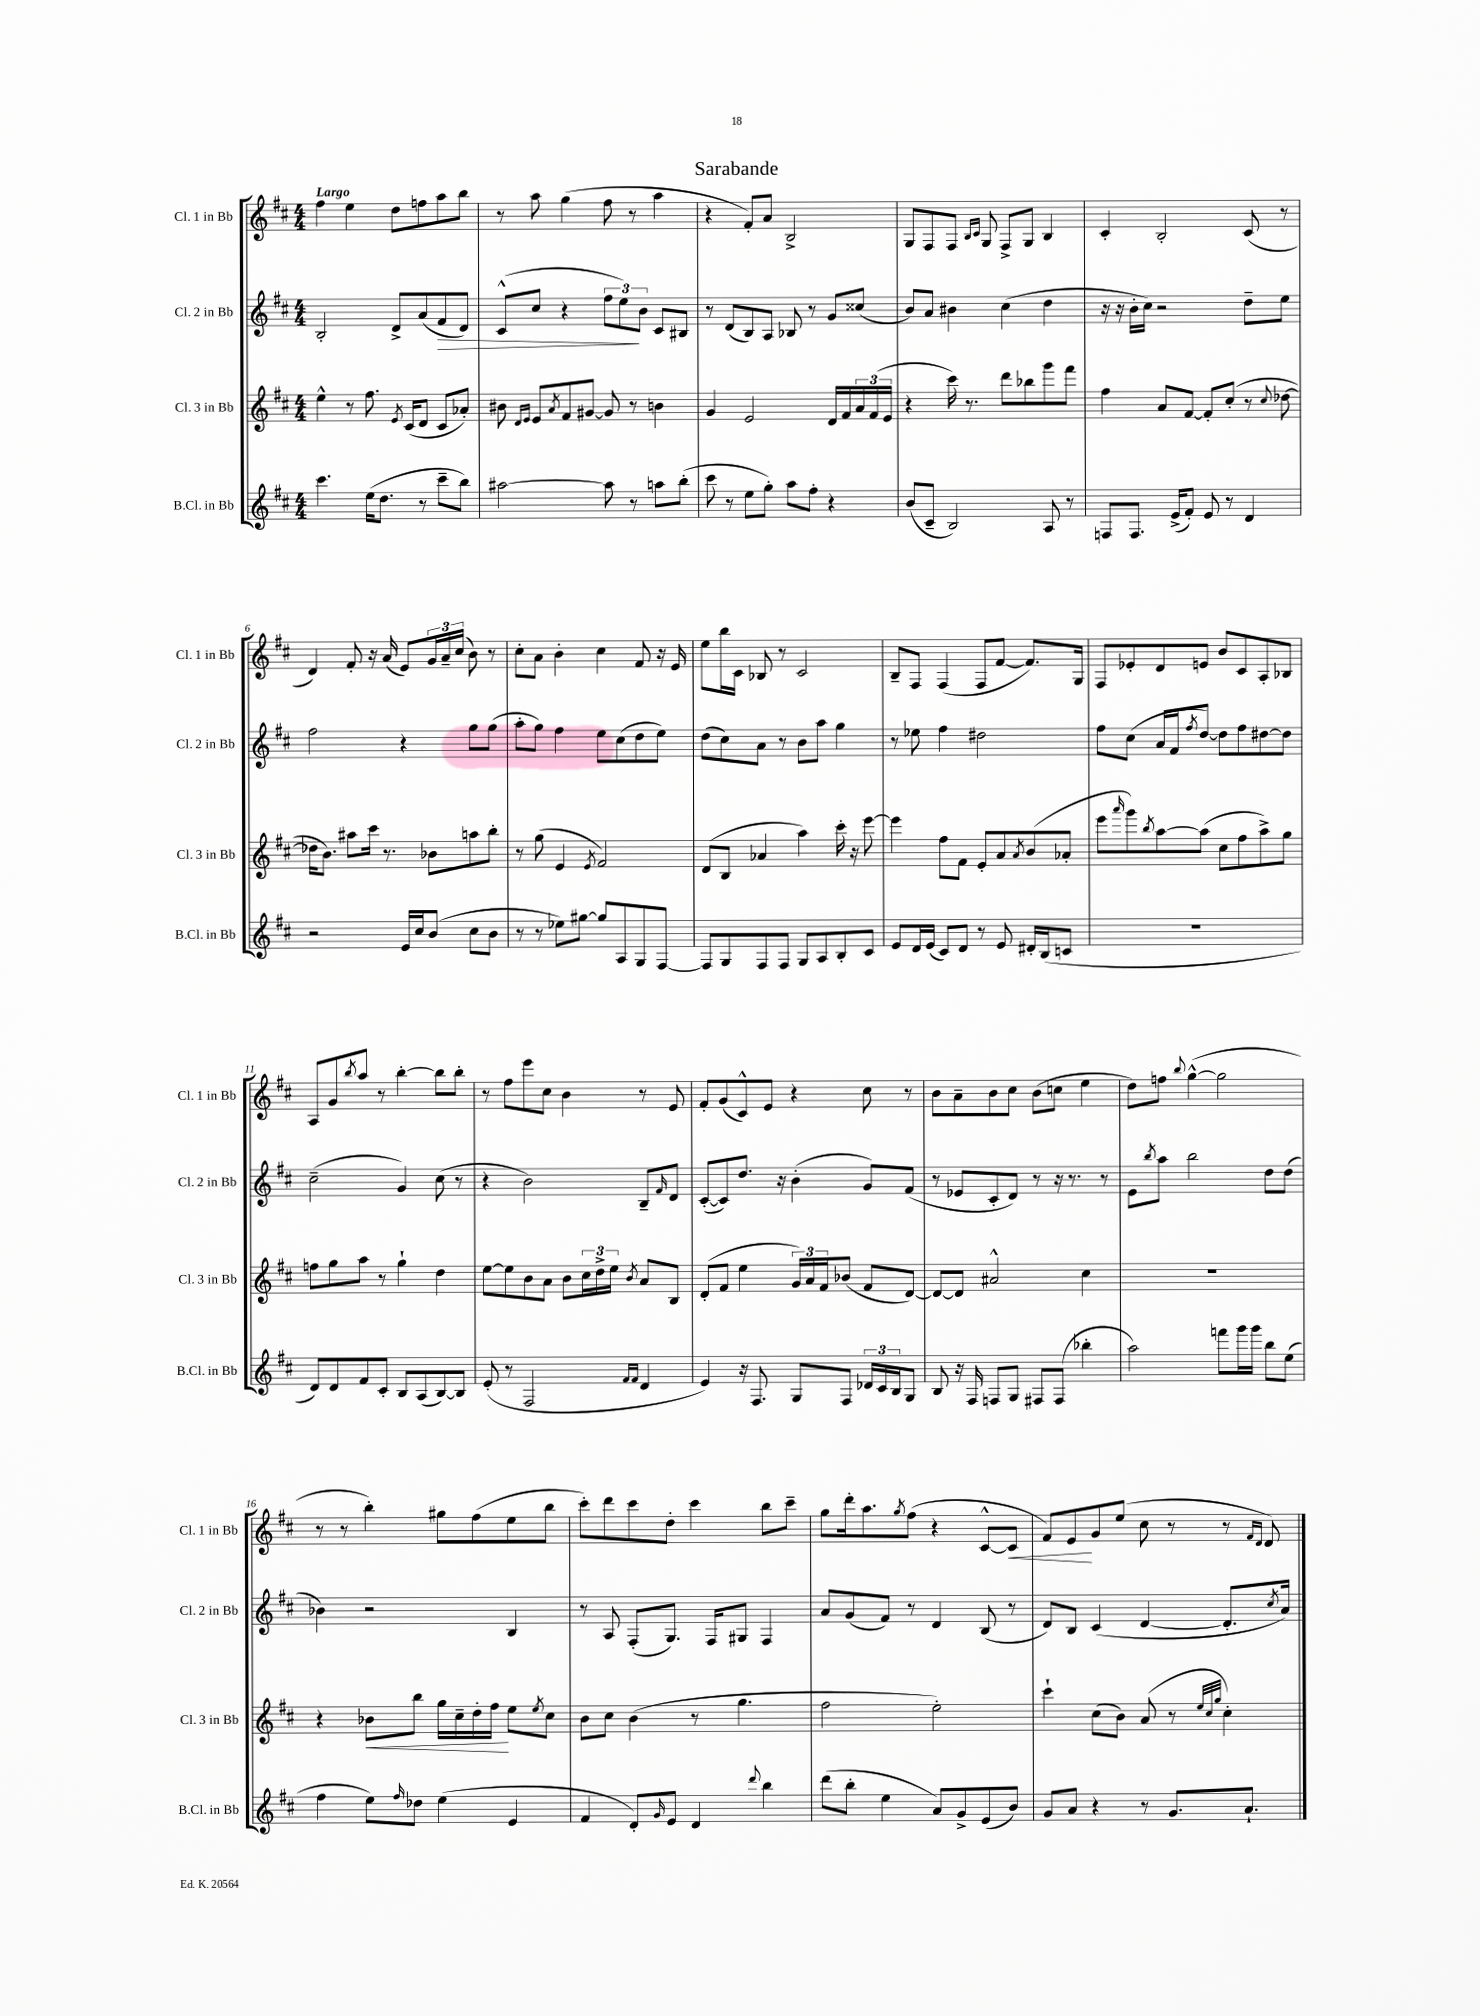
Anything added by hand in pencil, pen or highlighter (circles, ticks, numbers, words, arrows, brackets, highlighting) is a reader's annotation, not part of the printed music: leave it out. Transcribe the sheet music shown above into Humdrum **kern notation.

**kern	**kern	**dynam	**kern	**dynam	**kern	**dynam
*part4	*part3	*part3	*part2	*part2	*part1	*part1
*staff4	*staff3	*staff3	*staff2	*staff2	*staff1	*staff1
*I"B.Cl. in Bb	*I"Cl. 3 in Bb	*	*I"Cl. 2 in Bb	*	*I"Cl. 1 in Bb	*
*I'B.Cl. in Bb	*I'Cl. 3 in Bb	*	*I'Cl. 2 in Bb	*	*I'Cl. 1 in Bb	*
*clefG2	*clefG2	*	*clefG2	*	*clefG2	*
*k[f#c#]	*k[f#c#]	*	*k[f#c#]	*	*k[f#c#]	*
*M4/4	*M4/4	*	*M4/4	*	*M4/4	*
=1	=1	=1	=1	=1	=1	=1
!	!	!	!	!	!LO:TX:a:B:t=Largo	!
4.ccc#\	4ee^^\	.	2B'/	.	4ff#\	.
.	8r	.	.	.	4ee\	.
(16ee\KL	8.ff#\	.	.	.	.	.
8.dd\J	.	.	.	.	.	.
.	.	.	8d^/L	.	8dd\L	.
.	8qe/	.	.	.	.	.
.	(16c#/KL	.	.	.	.	.
8r	8d/J	.	(8a/	.	8ffn\	.
!	!	!	!	!LO:HP:b	!	!
8ccc#~\L	8c#/L	.	8f#/	>	8aa\	.
8bb\J)	8a-X'/J)	.	8d/J)	.	8bb\J	.
=2	=2	=2	=2	=2	=2	=2
[2aa#X\	8b#X\	.	(8c#^^/L	.	8r	.
.	16qqd/LL	.	.	.	.	.
.	16qqe/JJ	.	.	.	.	.
.	8e/L	.	8cc#/J	.	8aa\	.
.	8qa/	.	.	.	.	.
.	8f#/	.	4r	.	(4gg\	.
.	[8g#X/J	.	.	.	.	.
8aa#\]	8g#/]	.	12ff#\L	.	8ff#\	.
.	.	.	12ee\)	.	.	.
8r	8r	.	.	.	8r	.
.	.	.	12b\J	]	.	.
8aan\L	4bn\	.	8c#/L	.	4aa\	.
(8bb'\J	.	.	8B#X/J	.	.	.
=3	=3	=3	=3	=3	=3	=3
8ccc#\	4g/	.	8r	.	4r	.
8r	.	.	(8d/L	.	.	.
8ee\L	2e/	.	8B/)	.	8f#'/L)	.
8gg'\J)	.	.	8A/J	.	8a/J	.
8aa\L	.	.	8B-X/	.	2B^/	.
8ff#'\J	.	.	8r	.	.	.
4r	16d/LL	.	8g/L	.	.	.
.	16f#/	.	.	.	.	.
.	24a/	.	(8cc##X/J	.	.	.
.	(24f#/	.	.	.	.	.
.	24e/JJ	.	.	.	.	.
=4	=4	=4	=4	=4	=4	=4
(8b/L	4r	.	8b/L)	.	8G/L	.
8c#~/J	.	.	8a/J	.	8F#/	.
2B/)	16ccc#\)	.	4b#X\	.	8F#/J	.
.	8.r	.	.	.	.	.
.	.	.	.	.	16qqB/LL	.
.	.	.	.	.	16qqc#/JJ	.
.	.	.	.	.	8G/	.
.	8ddd\L	.	(4cc#\	.	8F#^/L	.
.	8bb-X\	.	.	.	8G/J	.
8A/	8ggg\	.	4dd\	.	4B/	.
8r	8fff#\J	.	.	.	.	.
=5	=5	=5	=5	=5	=5	=5
8Fn/L	4ff#\	.	16r	.	4c#'/	.
.	.	.	16r	.	.	.
8.F/J	.	.	16b'\LL	.	.	.
.	.	.	16cc#\JJ)	.	.	.
.	8a/L	.	2r	.	2B'/	.
(16e^/KL	.	.	.	.	.	.
8f#'/J)	[8f#/J	.	.	.	.	.
8e/	8f#'/L]	.	.	.	.	.
8r	(8cc#'/J	.	.	.	.	.
4d/	8r	.	8dd~\L	.	(8c#/	.
.	8qqcc#/	.	.	.	.	.
.	[8dd-X\	.	8ee\J	.	8r	.
!!LO:LB:g=z
=6	=6	=6	=6	=6	=6	=6
2r	16dd-X\KL]	.	2ff#\	.	4d/)	.
.	8.b\J)	.	.	.	.	.
.	8aa#X\L	.	.	.	8f#'/	.
.	16ccc#\Jk	.	.	.	16r	.
.	8.r	.	.	.	(16a/	.
16e/LL	.	.	4r	.	8e/L)	.
16cc#/J	.	.	.	.	.	.
(8b/J	8b-X\L	.	.	.	24g/L	.
.	.	.	.	.	24a~/	.
.	.	.	.	.	(24cc#/JJ	.
8cc#\L	8aan\	.	8gg\L	.	8b\)	.
8b\J	8bb'\J	.	(8gg\J	.	8r	.
=7	=7	=7	=7	=7	=7	=7
8r	8r	.	8aa'\L	.	8cc#'\L	.
8r	(8gg\	.	8gg\J)	.	8a\J	.
8ee-X\L)	4e/	.	4ff#\	.	4b'\	.
[8gg#X\J	.	.	.	.	.	.
.	8qe/	.	.	.	.	.
8gg#/L]	2f#/)	.	8ee\L	.	4cc#\	.
8A/	.	.	(8cc#\	.	.	.
8G/	.	.	8dd\	.	8f#/	.
[8F#/J	.	.	8ee\J)	.	16r	.
.	.	.	.	.	16e/	.
=8	=8	=8	=8	=8	=8	=8
8F#/L]	(8d/L	.	(8dd\L	.	8ee\L	.
8G/	8B/J	.	8cc#\)	.	16bb\L	.
.	.	.	.	.	16c#\JJ	.
8F#/	4a-X/	.	8a\J	.	8B-X/	.
8F#/J	.	.	8r	.	8r	.
8G/L	4aa\)	.	8b\L	.	2c#/	.
8A/	.	.	8aa\J	.	.	.
8B'/	16ccc#'\	.	4gg\	.	.	.
.	16r	.	.	.	.	.
8c#/J	[8eee\	.	.	.	.	.
=9	=9	=9	=9	=9	=9	=9
8e/L	4eee\]	.	8r	.	8B~/L	.
16d/L	.	.	8ee-X\	.	8F#/J	.
(16e/JJ	.	.	.	.	.	.
8c#/L)	8ff#\L	.	4ff#\	.	(4F#/	.
8d/J	8f#\J	.	.	.	.	.
8r	8e'/L	.	2dd#X\	.	8F#/L	.
8e/	8a/	.	.	.	[8f#/J	.
.	8qa/	.	.	.	.	.
16d#X'/LL	(8b/	.	.	.	8.f#/L])	.
(16B/J	.	.	.	.	.	.
8cn/J	8a-X'/J	.	.	.	.	.
.	.	.	.	.	16G/Jk	.
=10	=10	=10	=10	=10	=10	=10
1r	8eee\L	.	8ff#\L	.	8F#/L	.
.	16qqaaa/	.	.	.	.	.
.	8ggg\)	.	(8cc#\J	.	8e-X'/	.
.	8qbb/	.	.	.	.	.
.	[8aa\	.	16a/LL	.	8d/	.
.	.	.	16f#/J	.	.	.
.	.	.	8qff#/	.	.	.
.	(8aa\J]	.	[8dd/J)	.	8en/J	.
.	8cc#\L	.	8dd\L]	.	8b/L	.
.	8ff#\	.	8ff#\	.	8c#/	.
.	8aa^\)	.	[8dd#X\	.	8A'/	.
.	8gg\J	.	8dd#\J]	.	8B-X/J	.
!!LO:LB:g=z
=11	=11	=11	=11	=11	=11	=11
8d/L)	8ffn\L	.	(2cc#~\	.	8A/L	.
8d/	8gg\	.	.	.	8g/	.
.	.	.	.	.	8qbb/	.
8f#/	8aa\J	.	.	.	8aa/J	.
8c#'/J	8r	.	.	.	8r	.
8B/L	4gg`\	.	4g/)	.	[4bb'\	.
(8A/	.	.	.	.	.	.
[8B/)	4dd\	.	(8cc#\	.	8bb\L]	.
8B/J]	.	.	8r	.	8bb'\J	.
=12	=12	=12	=12	=12	=12	=12
(8e'/	[8ee\L	.	4r	.	8r	.
8r	8ee\]	.	.	.	8ff#\L	.
2F#/	8b\	.	2b\)	.	8eee\	.
.	8a\J	.	.	.	8cc#\J	.
.	8b\L	.	.	.	4b\	.
.	24cc#\L	.	.	.	.	.
.	24dd^\	.	.	.	.	.
.	24ee\JJ	.	.	.	.	.
16qqf#/LL	.	.	.	.	.	.
16qqf#/JJ	8qb/	.	.	.	.	.
4d/	8a/L	.	8B~/L	.	8r	.
.	.	.	16qqf#/	.	.	.
.	8B/J	.	8d/J	.	8e/	.
=13	=13	=13	=13	=13	=13	=13
4e/)	(8d'/L	.	([8c#'/L	.	8f#'/L	.
.	8f#/J	.	8c#/])	.	(8g/	.
16r	4ee\	.	8.dd/J	.	8c#^^/)	.
8.F#/	.	.	.	.	.	.
.	.	.	.	.	8e/J	.
.	.	.	16r	.	.	.
8G/L	24g/LL)	.	(4b'\	.	4r	.
.	24a/	.	.	.	.	.
.	24f#/J	.	.	.	.	.
8F#/J	(8b-X/J	.	.	.	.	.
24d-X/LL	8f#/L	.	8g/L)	.	8cc#\	.
24c#/	.	.	.	.	.	.
24B/J	.	.	.	.	.	.
8G/J	[8d/J)	.	(8f#/J	.	8r	.
=14	=14	=14	=14	=14	=14	=14
8B/	8d/L_	.	8r	.	8b\L	.
16r	8d/J]	.	8e-X/L	.	8a~\	.
16F#/	.	.	.	.	.	.
8Fn/L	2a#X^^/	.	8c#'/	.	8b\	.
8G/J	.	.	8d/J)	.	8cc#\J	.
8F#X/L	.	.	8r	.	(8b\L	.
(8F#/J	.	.	16r	.	8ccn\J	.
.	.	.	8.r	.	.	.
4bb-X'\	4cc#\	.	.	.	4ee\	.
.	.	.	8r	.	.	.
=15	=15	=15	=15	=15	=15	=15
2aa\)	1r	.	8e\L	.	8dd\L)	.
.	.	.	8qbb/	.	.	.
.	.	.	8aa\J	.	8ffn\J	.
.	.	.	.	.	8qqbb/	.
.	.	.	2bb\	.	([4gg^^\	.
8fffn\L	.	.	.	.	2gg\]	.
16ggg\L	.	.	.	.	.	.
16ggg\JJ	.	.	.	.	.	.
8bb\L	.	.	8dd\L	.	.	.
(8ee\J	.	.	(8dd\J	.	.	.
!!LO:LB:g=z
=16	=16	=16	=16	=16	=16	=16
4ff#\	4r	.	4b-X\)	.	8r	.
.	.	.	.	.	8r	.
!	!	!LO:HP:b	!	!	!	!
8ee\L)	8b-X\L	<	2r	.	4bb'\)	.
16qqff#/	.	.	.	.	.	.
8dd-X\J	8bb\J	.	.	.	.	.
(4ee\	16gg\LL	.	.	.	8gg#X\L	.
.	16cc#~\	.	.	.	.	.
.	16dd'\	.	.	.	(8ff#\	.
.	16ff#\JJ	.	.	.	.	.
4e/	8ee\L	[	4B/	.	8ee\	.
.	8qee/	.	.	.	.	.
.	8cc#\J	.	.	.	8bb\J	.
=17	=17	=17	=17	=17	=17	=17
4f#/	8b\L	.	8r	.	8ccc#'\L)	.
.	8cc#\J	.	8A/	.	8ddd\	.
8d'/L)	(4b\	.	(8F#'/L	.	8ccc#\	.
16qqg/	.	.	.	.	.	.
8e/J	.	.	8.G/J)	.	8dd'\J	.
4d/	8r	.	.	.	4ccc#\	.
.	.	.	16F#/KL	.	.	.
.	4.gg\	.	8G#X/J	.	.	.
8qqddd/	.	.	.	.	.	.
4bb\	.	.	4F#/	.	8bb\L	.
.	.	.	.	.	8ccc#~\J	.
=18	=18	=18	=18	=18	=18	=18
(8ddd\L	2ff#\	.	8a/L	.	8gg\L	.
8bb'\J	.	.	(8g/	.	16ddd'\k	.
.	.	.	.	.	8.aa\	.
4ee\	.	.	8f#/J)	.	.	.
.	.	.	.	.	8qgg/	.
.	.	.	8r	.	(8ff#\J	.
8a/L)	2ee'\)	.	4d/	.	4r	.
8g^/	.	.	.	.	.	.
(8e/	.	.	(8B/	.	[8c#^^/L	.
!	!	!	!	!	!	!LO:HP:b
8b/J)	.	.	8r	.	8c#/J]	<
=19	=19	=19	=19	=19	=19	=19
8g/L	4ccc#`\	.	8d/L)	.	8f#/L)	.
8a/J	.	.	8B/J	.	8e/	.
4r	(8cc#\L	.	(4c#/	.	8g/	[
.	8b\J)	.	.	.	(8ee/J	.
8r	(8a/	.	[4d/	.	8cc#\	.
8.g/L	8r	.	.	.	8r	.
.	32qqee/LLL	.	.	.	.	.
.	32qqcc#/	.	.	.	.	.
.	32qqgg/JJJ	.	.	.	.	.
.	4cc#'\)	.	8.d'/L]	.	8r	.
8.a`/J	.	.	.	.	.	.
.	.	.	.	.	16qqf#/LL	.
.	.	.	.	.	16qqd/JJ	.
.	.	.	.	.	8d/)	.
.	.	.	8qcc#/	.	.	.
.	.	.	16a/Jk)	.	.	.
==	==	==	==	==	==	==
*-	*-	*-	*-	*-	*-	*-
